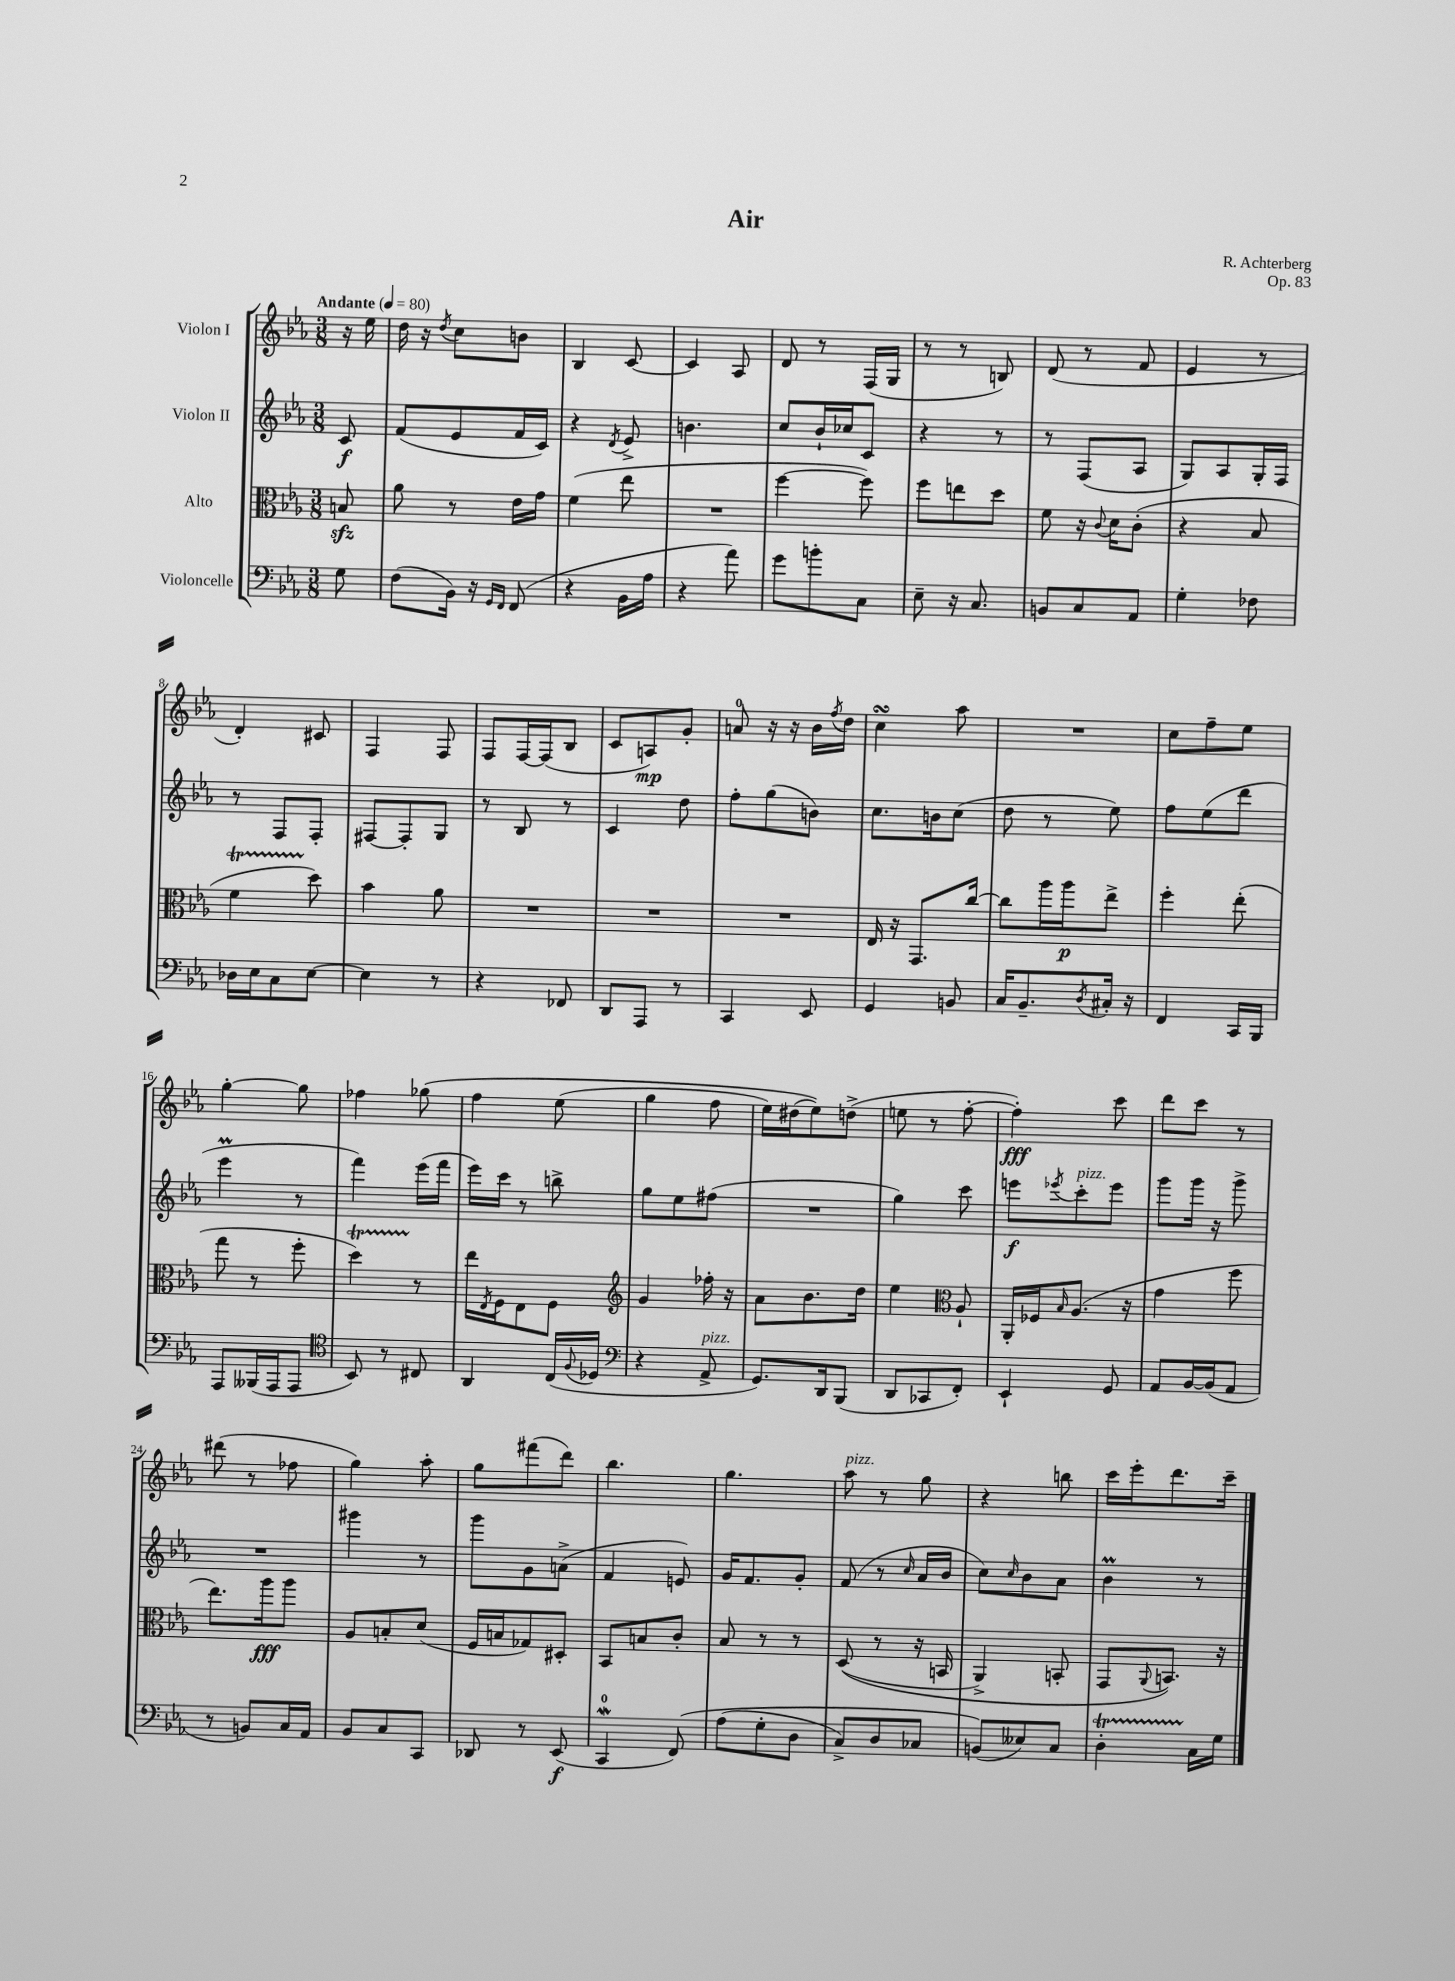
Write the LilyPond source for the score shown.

\header { title = "Air" composer = "R. Achterberg" opus = "Op. 83" }
<<
\new StaffGroup <<
\new Staff = "s0" \with { instrumentName = "Violon I" } {
    \clef treble \key ees \major \numericTimeSignature \time 3/8 \partial 8 \tempo "Andante" 4 = 80
    r16 ees''16 |
    d''16 r16 \acciaccatura { d''8 } c''8 b'8 |
    bes4 c'8~ |
    c'4 aes8 |
    d'8 r8 f16( g16 |
    r8 r8 b8) |
    d'8( r8 f'8 |
    ees'4 r8 |
    d'4-.) cis'8 |
    f4 f8 |
    f8 f16~ f16( bes8 |
    c'8 a8\mp) g'8-. |
    a'8-0 r16 r16 bes'16 \acciaccatura { f''8 } d''16 |
    c''4\turn aes''8 |
    R4. |
    c''8 f''8-- ees''8 |
    g''4~-. g''8 |
    fes''4 ges''8\( |
    f''4 ees''8( |
    g''4 f''8 |
    ees''16) dis''16( ees''8)\) d''8->( |
    e''8 r8 f''8~-. |
    f''4-.\fff) c'''8 |
    d'''8 c'''8 r8 |
    dis'''8( r8 fes''8 |
    g''4) aes''8-. |
    g''8 fis'''8( d'''8) |
    bes''4. |
    g''4. |
    aes''8^\markup { \italic "pizz." } r8 g''8 |
    r4 b''8 |
    c'''16 ees'''16-. d'''8. c'''16-- \bar "|." |
}
\new Staff = "s1" \with { instrumentName = "Violon II" } {
    \clef treble \key ees \major \numericTimeSignature \time 3/8 \partial 8
    c'8\f |
    f'8( ees'8 f'16 c'16) |
    r4 \acciaccatura { d'8 } ees'8-> |
    b'4. |
    c''8 bes'16-! ces''16 c'8 |
    r4 r8 |
    r8 f8( aes8 |
    g8) aes8 g16-. f16 |
    r8 f8 f8-. |
    fis8~ fis8-. g8 |
    r8 bes8 r8 |
    c'4 d''8 |
    f''8-. g''8( b'8) |
    c''8. b'16 c''8( |
    d''8 r8 ees''8) |
    f''8 ees''8( d'''8 |
    ees'''4\prall r8 |
    f'''4) ees'''16( f'''16 |
    ees'''16) c'''16 r8 b''8-> |
    g''8 ees''8 fis''8( |
    R4. |
    g''4) c'''8 |
    e'''8\f \acciaccatura { ees'''8 } c'''8-.^\markup { \italic "pizz." } ees'''8 |
    g'''8 g'''16 r16 g'''8-> |
    R4. |
    gis'''4 r8 |
    g'''8 g'8 a'8->( |
    f'4 e'8) |
    g'16 f'8. g'8-. |
    f'8( r8 \grace { c''16 } aes'16 bes'16 |
    c''8) \grace { c''16 } bes'8 aes'8 |
    bes'4\prall r8 \bar "|." |
}
\new Staff = "s2" \with { instrumentName = "Alto" } {
    \clef alto \key ees \major \numericTimeSignature \time 3/8 \partial 8
    b8\sfz |
    aes'8 r8 ees'16 g'16 |
    f'4( ees''8 |
    R4. |
    f''4~ f''8) |
    f''8 e''8 d''8 |
    f'8 r16 \appoggiatura { c'8 } d'16 c'8-.( |
    r4 bes8 |
    f'4\startTrillSpan d''8\stopTrillSpan) |
    bes'4 aes'8 |
    R4. |
    R4. |
    R4. |
    ees16 r16 g,8. c''16~ |
    c''8 aes''16 aes''16\p ees''8-> |
    f''4-. ees''8-.( |
    g''8 r8 f''8-. |
    d''4\startTrillSpan) r8\stopTrillSpan |
    ees''16 \acciaccatura { ees8 } f16 ees8 f8 |
    \clef treble g'4 fes''16-. r16 |
    aes'8 bes'8. d''16 |
    ees''4 \clef alto aes8-! |
    aes,16-. fes16 \grace { bes16 } aes8.( r16 |
    g'4 f''8 |
    ees''8.) aes''16\fff aes''8 |
    aes8 b8-. d'8( |
    f16 b16 ges8) dis8-. |
    bes,8 b8 c'8-. |
    bes8 r8 r8 |
    d8(\( r8 r16 b,16 |
    aes,4->) b,8-. |
    g,8 \appoggiatura { aes,8 } b,8.\) r16 \bar "|." |
}
\new Staff = "s3" \with { instrumentName = "Violoncelle" } {
    \clef bass \key ees \major \numericTimeSignature \time 3/8 \partial 8
    g8 |
    f8( bes,16) r16 \grace { g,16 f,16 } f,8( |
    r4 bes,16 aes16 |
    r4 aes'8) |
    g'8 b'8-. c8 |
    ees8-- r16 c8. |
    b,8 c8 aes,8 |
    g4-. fes8 |
    des16 ees16 c8 ees8~ |
    ees4 r8 |
    r4 fes,8 |
    d,8 aes,,8 r8 |
    c,4 ees,8 |
    g,4 b,8 |
    c16 bes,8.-- \acciaccatura { d8 } cis16-. r16 |
    f,4 c,16 bes,,16 |
    aes,,8 beses,,16( aes,,16 aes,,8 |
    \clef tenor bes,8) r8 cis8 |
    aes,4 c16( \appoggiatura { f8 } des16 |
    \clef bass r4 aes,8->^\markup { \italic "pizz." } |
    g,8.) d,16 bes,,8( |
    d,8 ces,8 f,8-.) |
    ees,4-! g,8 |
    aes,8 bes,16~ bes,16( aes,8 |
    r8 b,8) c16 aes,16 |
    bes,8 c8 c,8 |
    des,8 r8 ees,8\f( |
    c,4-0\mordent f,8)\( |
    aes8( g8-. d8 |
    c8->) d8 ces8 |
    b,8(\) eeses8) c8 |
    d4-.\startTrillSpan c16\stopTrillSpan g16 \bar "|." |
}
>>
>>
